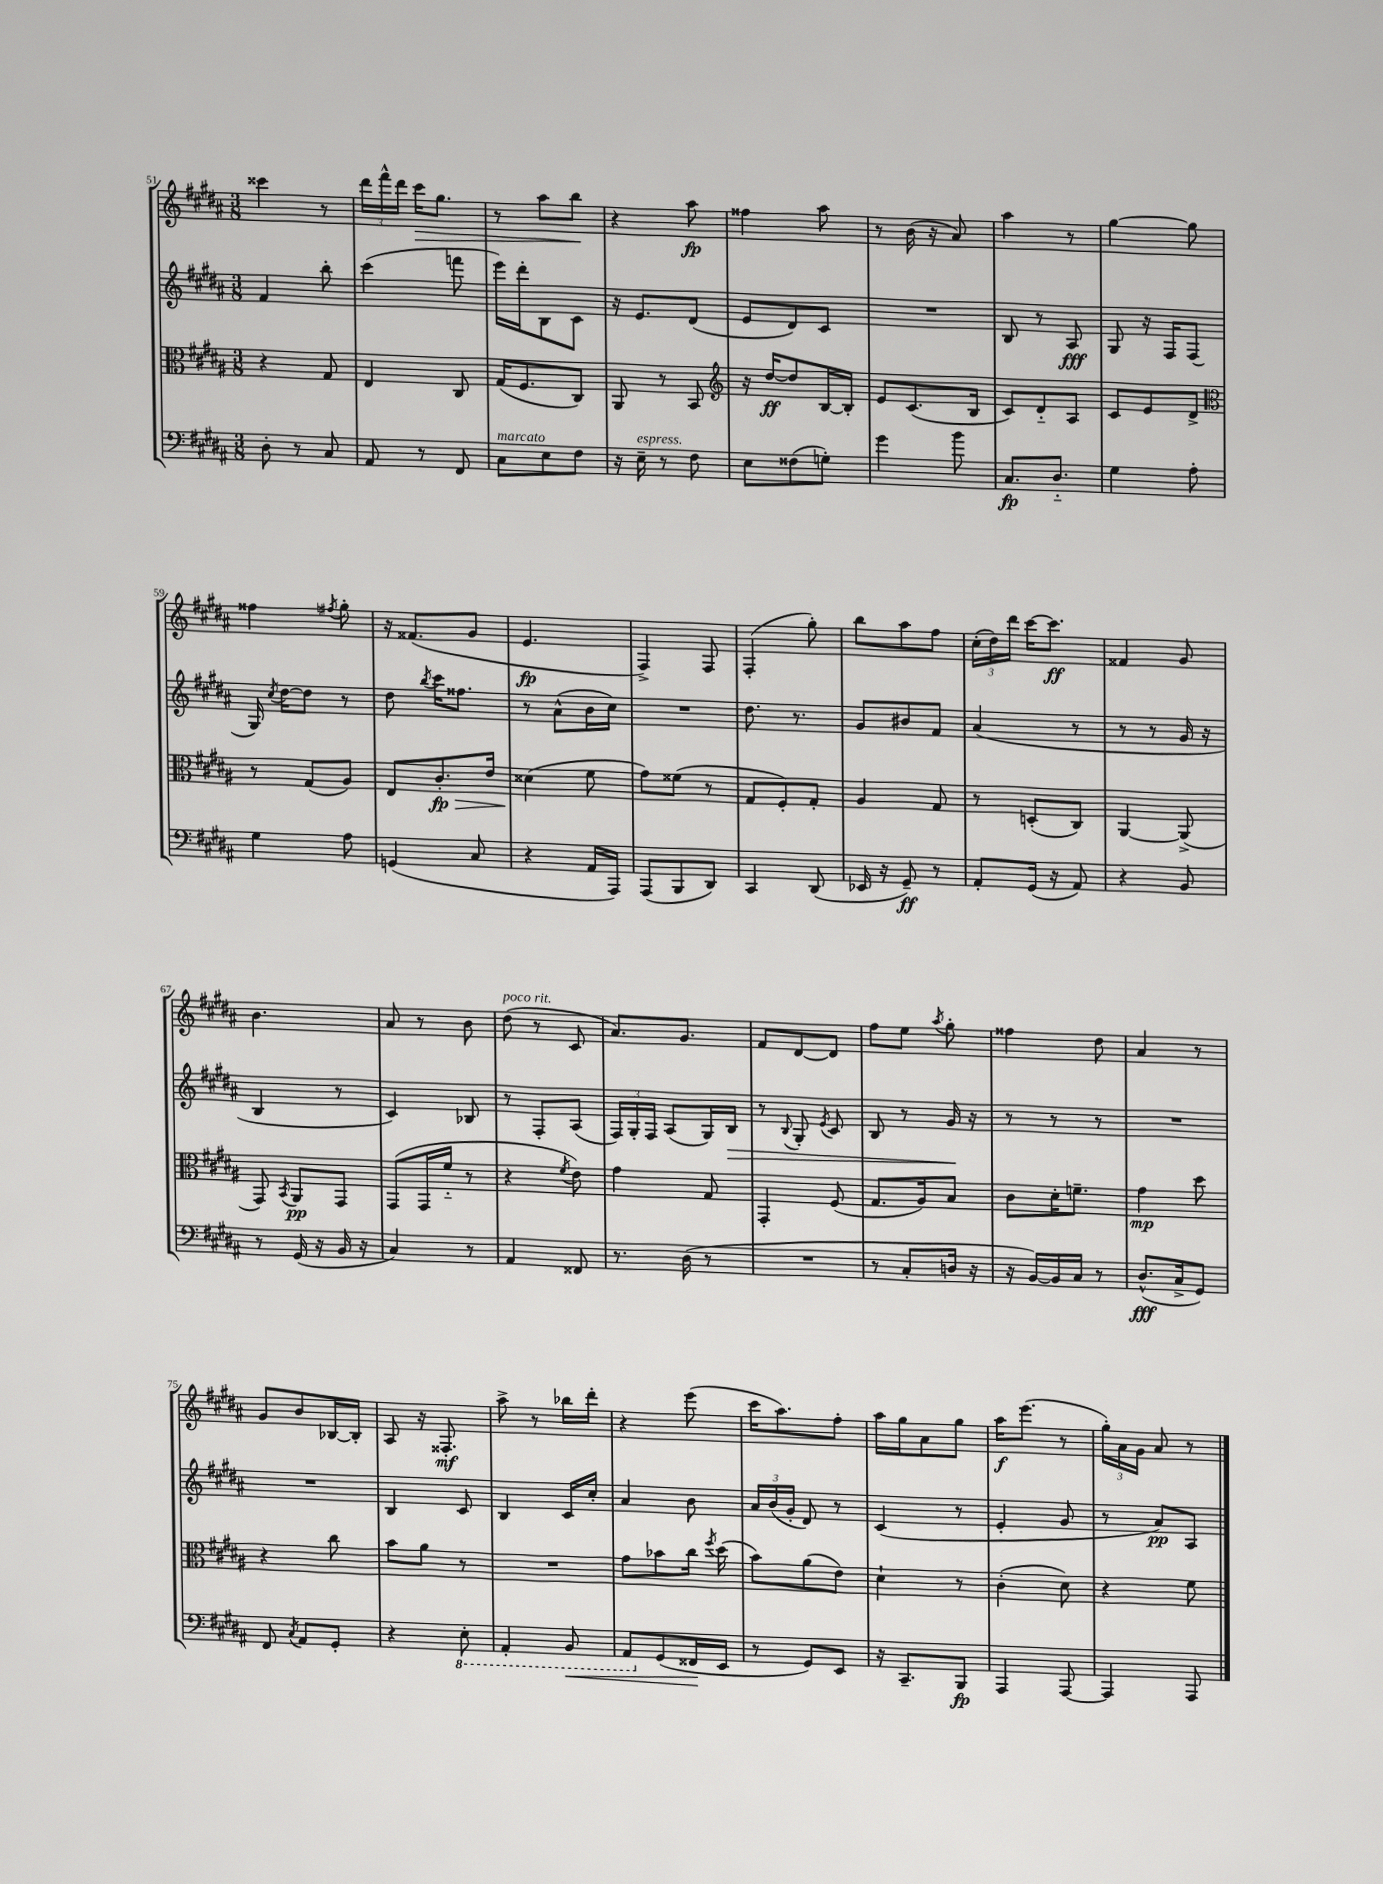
<<
\new StaffGroup <<
\new Staff = "s0" {
    \clef treble \key b \major \numericTimeSignature \time 3/8
    \autoBeamOff cisis'''4 r8 |
    \tuplet 3/2 { dis'''16[ fis'''16-^ dis'''16] } cis'''16[\> gis''8.] |
    r8 ais''8[ b''8]\! |
    r4 ais''8\fp |
    fisis''4 ais''8 |
    r8 b'16( r16 ais'8) |
    ais''4 r8 |
    gis''4~ gis''8 |
    fisis''4 \acciaccatura { fis''8 } gis''8-. |
    r16 fisis'8.[( gis'8] |
    e'4.\fp |
    fis4->) fis8 |
    fis4-.( gis''8-.) |
    b''8[ ais''8 fis''8] |
    \tuplet 3/2 { cis''16[-.( dis''16) dis'''16] } cis'''16[~ cis'''8.]\ff |
    fisis'4 gis'8 |
    b'4. |
    ais'8 r8 b'8 |
    dis''8^\markup { \italic "poco rit." }( r8 cis'8 |
    ais'8.[) gis'8.] |
    fis'8[ dis'8~ dis'8] |
    fis''8[ e''8] \acciaccatura { ais''8 } gis''8-. |
    fisis''4 dis''8 |
    ais'4 r8 |
    gis'8[ b'8 bes16~ bes16]-. |
    ais8 r16 fisis8.-.\mf |
    ais''8-> r8 bes''16[ dis'''16]-. |
    r4 e'''8( |
    cis'''16[ ais''8.) fis''8]-. |
    ais''16[ gis''16 ais'8 gis''8] |
    ais''16[\f e'''8.]( r8 |
    \tuplet 3/2 { gis''16[-.) ais'16 gis'16] } ais'8 r8 \bar "|." |
}
\new Staff = "s1" {
    \clef treble \key b \major \numericTimeSignature \time 3/8
    \autoBeamOff fis'4 b''8-. |
    cis'''4( f'''8 |
    e'''16[) dis'''16-. b8 cis'8] |
    r16 e'8.[ dis'8]( |
    e'8[ dis'8) cis'8] |
    R4. |
    b8 r8 ais8\fff |
    gis8 r16 fis16[ fis8]( |
    gis16) \acciaccatura { cis''8 } dis''16[~ dis''8] r8 |
    dis''8 \acciaccatura { b''8 } cis'''16[ fisis''8.] |
    r8 ais'8[-^( b'16 cis''16]) |
    R4. |
    dis''8. r8. |
    gis'8[ bis'8 fis'8] |
    ais'4( r8 |
    r8 r8 gis'16 r16 |
    b4 r8 |
    cis'4) bes8 |
    r8 fis8[-. ais8]( |
    \tuplet 3/2 { fis16[) gis16-. fis16] } ais8[( gis16) b16]\> |
    r8 \appoggiatura { b8 } gis8-. \acciaccatura { e'8 } cis'8 |
    b8 r8 gis'16\! r16 |
    r8 r8 r8 |
    R4. |
    R4. |
    b4 cis'8 |
    b4 cis'16[ cis''16]-. |
    ais'4 b'8 |
    \tuplet 3/2 { ais'16[ b'16( gis'16]-. } dis'8) r8 |
    cis'4( r8 |
    e'4-. gis'8 |
    r8 ais'8[\pp) ais8] \bar "|." |
}
\new Staff = "s2" {
    \clef alto \key b \major \numericTimeSignature \time 3/8
    \autoBeamOff r4 gis8 |
    e4 cis8 |
    gis16[( fis8. cis8]) |
    ais,8 r8 b,8 |
    \clef treble r16 dis''16[~\ff dis''8 b16~ b16]-. |
    e'8[ cis'8.( b16] |
    cis'8[) dis'8-_ ais8] |
    cis'8[ e'8 dis'8]-> |
    \clef alto r8 gis8[( ais8]) |
    e8[ cis'8.-.\fp\> e'16] |
    disis'4\!( fis'8 |
    gis'8[) fisis'8]( r8 |
    gis8[ fis8-.) gis8]-. |
    ais4 gis8 |
    r8 d8[-.( cis8]) |
    ais,4~ ais,8->( |
    gis,8) \acciaccatura { b,8 } ais,8[\pp gis,8] |
    gis,8[( gis,16 fis'16]-_ r8 |
    r4 \acciaccatura { fis'8 } e'8) |
    gis'4 gis8 |
    gis,4-. fis8( |
    gis8.[ ais16) b8] |
    cis'8[ dis'16-. f'8.]-- |
    gis'4\mp dis''8 |
    r4 cis''8 |
    b'8[ ais'8] r8 |
    R4. |
    gis'8[ bes'8 cis''16] \acciaccatura { fis''8 } dis''16( |
    b'8[) ais'8( e'8]) |
    dis'4-! r8 |
    cis'4-.( dis'8) |
    r4 fis'8 \bar "|." |
}
\new Staff = "s3" {
    \clef bass \key b \major \numericTimeSignature \time 3/8
    \autoBeamOff dis8-. r8 cis8 |
    ais,8 r8 fis,8 |
    cis8[^\markup { \italic "marcato" } e8 fis8] |
    r16 e16--^\markup { \italic "espress." } r8 fis8 |
    e8[ fisis8( g8]-.) |
    gis'4 b'8 |
    cis8.[\fp dis8.]-_ |
    gis4 ais8-. |
    gis4 ais8 |
    g,4( cis8 |
    r4 ais,16[ ais,,16]) |
    ais,,8[( b,,8 dis,8]) |
    cis,4 dis,8( |
    ees,16 r16 gis,8--\ff) r8 |
    ais,8[-. gis,16]( r16 ais,8) |
    r4 b,8 |
    r8 gis,16( r16 b,16 r16 |
    cis4) r8 |
    ais,4 fisis,8 |
    r8. dis16( r8 |
    R4. |
    r8 cis8[-. d16] r16 |
    r16 b,16[~) b,16 cis16] r8 |
    dis8.[-^\fff( cis16-> gis,8]) |
    fis,8 \acciaccatura { cis8 } ais,8[ gis,8]-. |
    r4 \ottava #-1 e,8-. |
    ais,,4-. b,,8\< |
    ais,,8[ \ottava #0 gis,8( fisis,16\! e,16] |
    r8 gis,8[) e,8] |
    r16 cis,8.[-- b,,8]\fp |
    ais,,4 ais,,8~ |
    ais,,4 ais,,8 \bar "|." |
}
>>
>>
\layout { \context { \Score currentBarNumber = #51 } }
